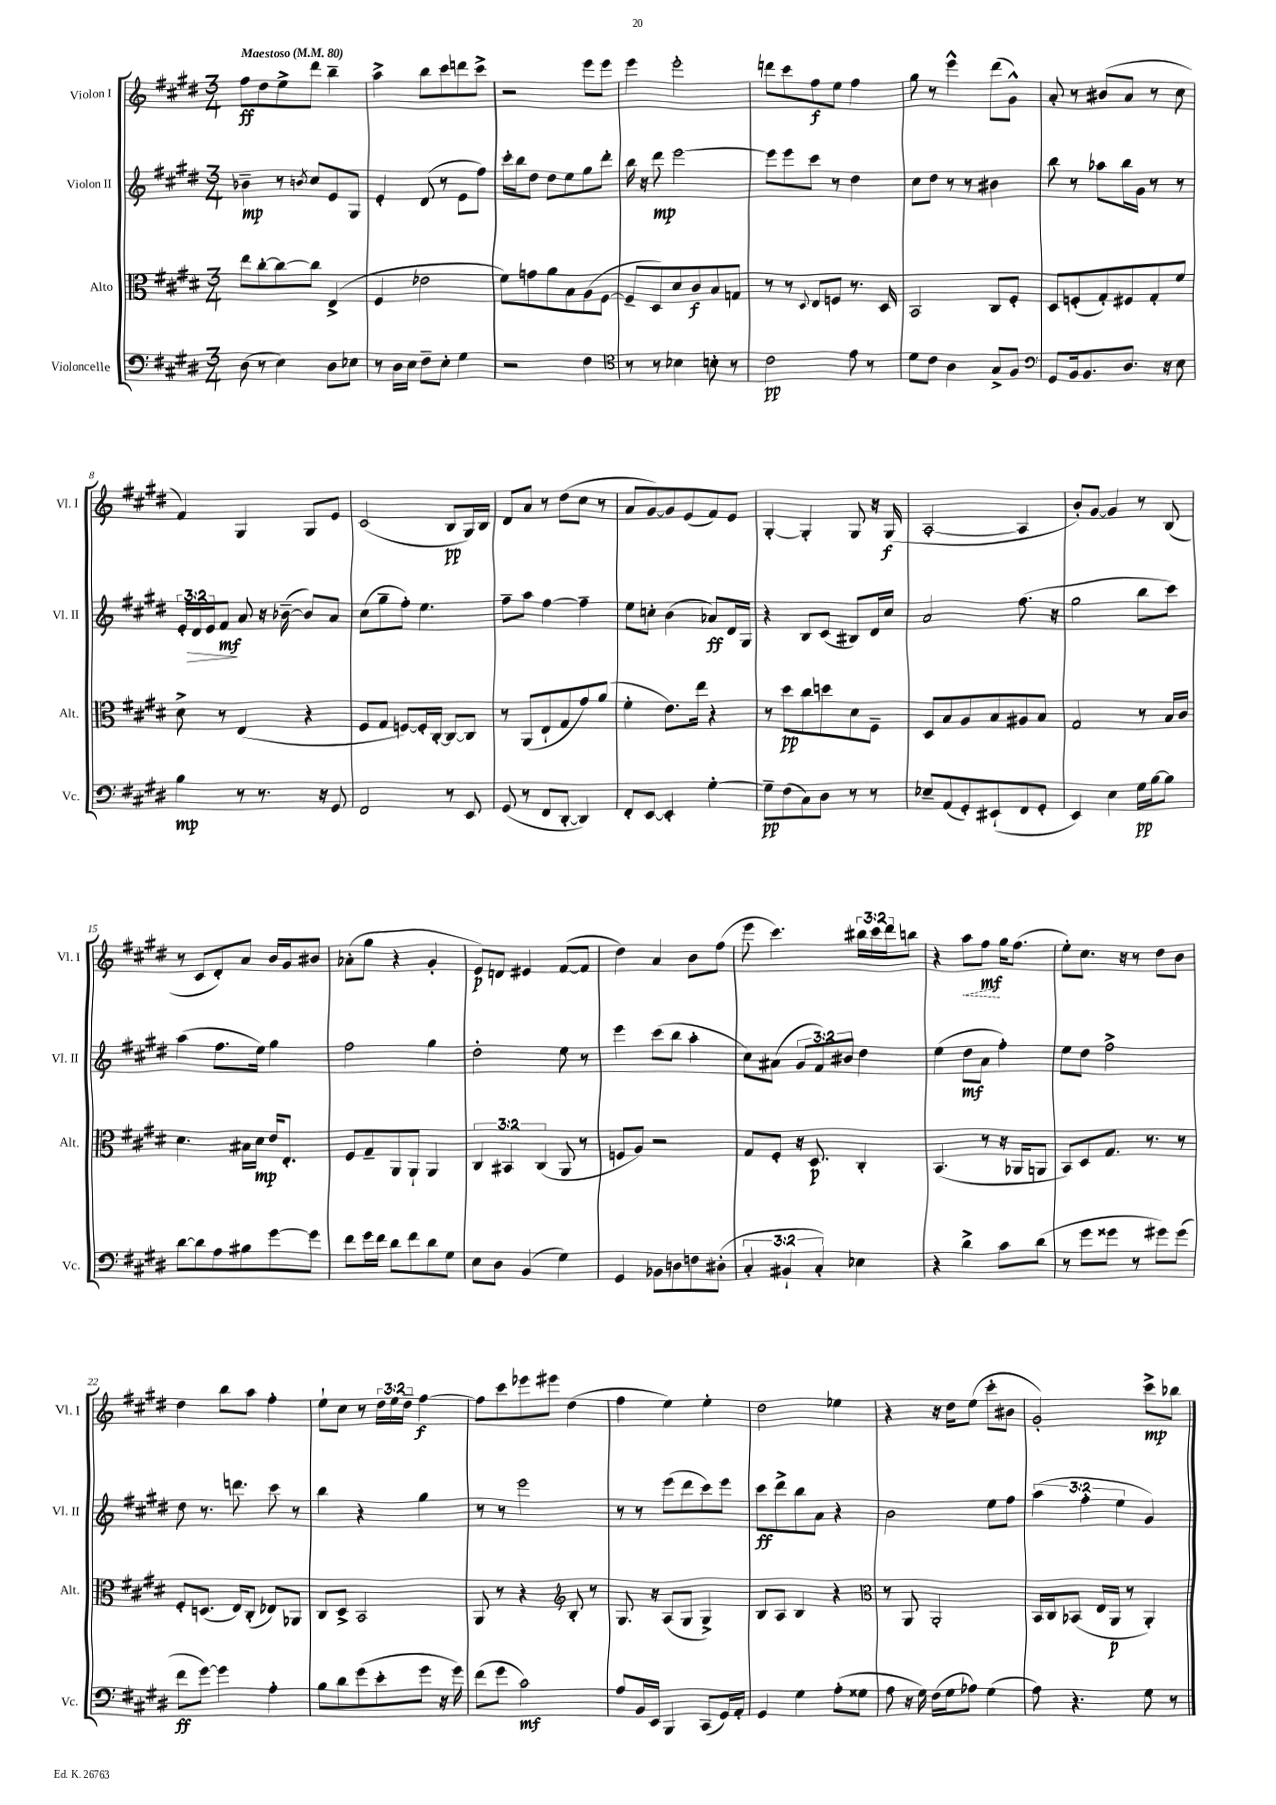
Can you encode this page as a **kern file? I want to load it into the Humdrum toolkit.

**kern	**dynam	**kern	**dynam	**kern	**dynam	**kern	**dynam
*part4	*part4	*part3	*part3	*part2	*part2	*part1	*part1
*staff4	*staff4	*staff3	*staff3	*staff2	*staff2	*staff1	*staff1
*I"Violoncelle	*	*I"Alto	*	*I"Violon II	*	*I"Violon I	*
*I'Vc.	*	*I'Alt.	*	*I'Vl. II	*	*I'Vl. I	*
*clefF4	*	*clefC3	*	*clefG2	*	*clefG2	*
*k[f#c#g#d#]	*	*k[f#c#g#d#]	*	*k[f#c#g#d#]	*	*k[f#c#g#d#]	*
*M3/4	*	*M3/4	*	*M3/4	*	*M3/4	*
*MM80	*	*MM80	*	*MM80	*	*MM80	*
=1	=1	=1	=1	=1	=1	=1	=1
!	!	!	!	!	!	!LO:TX:a:B:t=Maestoso	!
(8D#\	.	8ee\L	.	4b-X~\	mp	8ff#\L	ff
8r	.	[8cc#'\	.	.	.	8dd#\	.
4E\)	.	8cc#\_	.	8r	.	8ee^\	.
.	.	.	.	8qbn/	.	.	.
.	.	8cc#\J]	.	8cc#/L	.	8ddd#\J	.
8D#\L	.	(4E^/	.	8e/	.	4bb~\	.
8E-X\J	.	.	.	8G#/J	.	.	.
=2	=2	=2	=2	=2	=2	=2	=2
8r	.	4F#/	.	4e'/	.	4aa^\	.
16D#\LL	.	.	.	.	.	.	.
16E\JJ	.	.	.	.	.	.	.
8F#~\L	.	2e-X\	.	(8d#/	.	8bb\L	.
8E'\J	.	.	.	8r	.	8ccc#\	.
4G#\	.	.	.	8e\L	.	8dddn\	.
.	.	.	.	8ff#\J)	.	8ccc#^\J	.
=3	=3	=3	=3	=3	=3	=3	=3
2r	.	8f#\L)	.	16ccc#'\LL	.	2r	.
.	.	.	.	16bb\J	.	.	.
.	.	8gn\	.	8dd#\J	.	.	.
.	.	8a\	.	8dd#\L	.	.	.
.	.	8B\	.	8ee\	.	.	.
4F#\	.	(8A\	.	8gg#\	.	8eee\L	.
.	.	[8F#\J	.	8ddd#'\J	.	8eee\J	.
=4	=4	=4	=4	=4	=4	=4	=4
*clefC4	*	*	*	*	*	*	*
8r	.	8F#~/L]	.	16bb\	.	4eee\	.
.	.	.	.	16r	.	.	.
8r	.	8D#/)	.	8ddd#\	mp	.	.
4B-X\	.	8d#/	.	[2eee\	.	2eee'\	.
.	.	8c#/	f	.	.	.	.
8Bn'\	.	8B/	.	.	.	.	.
8r	.	8Gn/J	.	.	.	.	.
=5	=5	=5	=5	=5	=5	=5	=5
2c#\	pp	8r	.	8eee\L]	.	8dddn\L	.
.	.	8r	.	8eee\	.	8ccc#\	.
.	.	8qqD#/	.	.	.	.	.
.	.	8E/L	.	8ccc#\J	.	8ff#\	f
.	.	8Fn/J	.	8r	.	8ee\J	.
8e\	.	8.r	.	4dd#\	.	4ff#\	.
8r	.	.	.	.	.	.	.
.	.	16D#/	.	.	.	.	.
=6	=6	=6	=6	=6	=6	=6	=6
8d#\L	.	2BB/	.	8cc#\L	.	8gg#\	.
8c#\J	.	.	.	8dd#\J	.	8r	.
4A\	.	.	.	8r	.	4eee^^\	.
.	.	.	.	8r	.	.	.
8G#^/L	.	8C#/L	.	4b#X\	.	(8ddd#\L	.
8F#/J	.	8F#'/J	.	.	.	8g#^^\J)	.
=7	=7	=7	=7	=7	=7	=7	=7
*clefF4	*	*	*	*	*	*	*
8GG#/L	.	8D#/L	.	8bb\	.	8a'/	.
16BB/k	.	(8Fn'/	.	8r	.	8r	.
8.BB/	.	.	.	.	.	.	.
.	.	8G#'/)	.	8aa-X\L	.	(8b#X/L	.
8.D#/J	.	8F#X/	.	16bb\L	.	8a/J	.
.	.	.	.	16g#\JJ	.	.	.
.	.	8G#'/	.	8r	.	8r	.
16r	.	.	.	.	.	.	.
8E\	.	8f#/J	.	8r	.	8cc#\	.
!!LO:LB:g=z
=8	=8	=8	=8	=8	=8	=8	=8
4B\	mp	8d#^\	.	24e'/LL	.	4f#/)	.
!	!	!	!	!	!LO:HP:b	!	!
.	.	.	.	24d#/	>	.	.
.	.	.	.	24e/J	.	.	.
.	.	8r	.	8f#/J	mf	.	.
8r	.	(4E/	.	8a/	]	4G#/	.
8.r	.	.	.	16r	.	.	.
.	.	.	.	([16b-X~\	.	.	.
.	.	4r	.	8b-/L])	.	8G#/L	.
16r	.	.	.	.	.	.	.
8GG#/	.	.	.	8a/J	.	8e/J	.
=9	=9	=9	=9	=9	=9	=9	=9
2FF#/	.	8F#/L	.	(8cc#\L	.	(2c#/	.
.	.	8G#/J	.	8gg#~\	.	.	.
.	.	[8Fn/L)	.	8ff#'\J)	.	.	.
.	.	16F'/L]	.	4.ee\	.	.	.
.	.	[16C#'/JJ	.	.	.	.	.
8r	.	8C#/L_	.	.	.	8B/L	pp
8EE/	.	8C#/J]	.	.	.	16G#/L)	.
.	.	.	.	.	.	16B/JJ	.
=10	=10	=10	=10	=10	=10	=10	=10
(8GG#/	.	8r	.	8ff#~\L	.	8d#/L	.
8r	.	(8AA/L	.	8aa\J	.	8a/J	.
8FF#/L	.	8E`/	.	[4ff#\	.	8r	.
[8DD#'/J	.	8G#/	.	.	.	(8dd#\L	.
4DD#/])	.	8g#/)	.	4ff#~\]	.	8cc#\J	.
.	.	(8a/J	.	.	.	8r	.
=11	=11	=11	=11	=11	=11	=11	=11
8FF#'/L	.	4f#'\	.	8ee\L	.	8a/L	.
[8EE/J	.	.	.	8ccn'\J	.	[8g#/)	.
4EE'/]	.	8.e\L)	.	(4b\	.	8g#/]	.
.	.	.	.	.	.	(8e/	.
.	.	16ee\Jk	.	.	.	.	.
[4G#'\	.	4r	.	8a-X/L)	ff	8f#/)	.
.	.	.	.	16d#/L	.	8e/J	.
.	.	.	.	16G#/JJ	.	.	.
=12	=12	=12	=12	=12	=12	=12	=12
8G#~\L]	pp	8r	.	4r	.	[4G#'/	.
(8F#\	.	8dd#\L	pp	.	.	.	.
8C#\)	.	8cc#\	.	8B/L	.	4G#'/]	.
8D#\J	.	8ddn\	.	(8c#/J	.	.	.
8r	.	8d#\	.	8B#X/L)	.	8G#/	.
8r	.	8F#~\J	.	16d#/L	.	16r	.
.	.	.	.	16cc#/JJ	.	(16G#/	f
=13	=13	=13	=13	=13	=13	=13	=13
8E-X~/L	.	8D#/L	.	2a/	.	[2A'/	.
(8AA/	.	8B/	.	.	.	.	.
8GG#'/)	.	8A/	.	.	.	.	.
(8EE#X`/	.	8B/	.	.	.	.	.
8FF#/	.	8A#X/	.	(8.ff#\	.	4A/]	.
8GG#'/J	.	8B/J	.	.	.	.	.
.	.	.	.	16r	.	.	.
=14	=14	=14	=14	=14	=14	=14	=14
4EE/)	.	2G#/	.	2gg#\	.	8b'/L)	.
.	.	.	.	.	.	[8g#/J	.
4E\	.	.	.	.	.	4g#/]	.
16G#\LL	pp	8r	.	8bb\L	.	8r	.
[16B\J	.	.	.	.	.	.	.
8B\J]	.	16B/LL	.	8ccc#\J)	.	(8B/	.
.	.	16c#/JJ	.	.	.	.	.
!!LO:LB:g=z
=15	=15	=15	=15	=15	=15	=15	=15
[8d#\L	.	4.d#\	.	(4aa\	.	8r	.
8d#\]	.	.	.	.	.	8c#/L	.
8A\	.	.	.	8.ff#\L	.	8d#'/)	.
8B#X\	.	16B#X\LL	.	.	.	8a/J	.
.	.	16d#\JJ	mp	16ee\Jk)	.	.	.
[8g#\	.	16e/KL	.	4gg#\	.	16b/LL	.
.	.	8.E'/J	.	.	.	16g#/J	.
8g#\J]	.	.	.	.	.	8b#X/J	.
=16	=16	=16	=16	=16	=16	=16	=16
8f#\L	.	8F#/L	.	2ff#\	.	(8a-X'\L	.
16g#\L	.	8G#~/	.	.	.	8gg#\J	.
16f#\JJ	.	.	.	.	.	.	.
8d#\L	.	8AA/	.	.	.	4r	.
8f#\	.	8AA`/J	.	.	.	.	.
8d#\	.	4AA/	.	4gg#\	.	4g#'/	.
8G#\J	.	.	.	.	.	.	.
=17	=17	=17	=17	=17	=17	=17	=17
8E\L	.	6C#/	.	2dd#'\	.	8e/L)	p
8D#\J	.	.	.	.	.	8dn/J	.
.	.	6BB#X/	.	.	.	.	.
(4BB/	.	.	.	.	.	4e#X/	.
.	.	(6C#/	.	.	.	.	.
4G#\)	.	8AA/	.	8ee\	.	([8f#/L	.
.	.	8r	.	8r	.	8f#/J]	.
=18	=18	=18	=18	=18	=18	=18	=18
4GG#/	.	8Fn/L	.	4eee\	.	4dd#\)	.
.	.	8A/J)	.	.	.	.	.
8BB-X\L	.	2r	.	(8ccc#\L	.	4a/	.
8Dn\	.	.	.	8bb\J	.	.	.
8Fn\	.	.	.	4aa'\	.	8b\L	.
(8D#X'\J	.	.	.	.	.	(8ff#\J	.
=19	=19	=19	=19	=19	=19	=19	=19
6C#'/	.	8G#/L	.	8cc#\L)	.	8eee\	.
.	.	8F#'/J	.	(8a#X\J	.	4.ccc#\)	.
6BB#X`/	.	.	.	.	.	.	.
.	.	16r	.	12g#/L	.	.	.
.	.	8.D#/	p	.	.	.	.
6C#'/)	.	.	.	12f#/)	.	.	.
.	.	.	.	12b#X/J	.	.	.
4E-X\	.	4C#'/	.	4dd#\	.	24bb#X\LL	.
.	.	.	.	.	.	24ccc#\	.
.	.	.	.	.	.	24ddd#\J	.
.	.	.	.	.	.	8bbn\J	.
=20	=20	=20	=20	=20	=20	=20	=20
4r	.	(4.BB/	.	(4ee\	.	4r	.
!	!	!	!	!	!	!	!LO:HP:b
4d#^\	.	.	.	8dd#\L	mf	8aa\L	<
.	.	8r	.	8a\J	.	8ff#\J	mf
8c#\L	.	16r	.	4ff#'\)	.	16gg#\KL	[
.	.	16AA-X/KL	.	.	.	(8.ff#\J	.
(8d#\J	.	8AAn/J	.	.	.	.	.
=21	=21	=21	=21	=21	=21	=21	=21
8r	.	8BB/L)	.	8ee\L	.	8ee'\L)	.
8g#\L	.	8D#/	.	8dd#\J	.	8.cc#\J	.
8g##X\J	.	8.G#/J	.	2ff#^\	.	.	.
.	.	.	.	.	.	16r	.
8r	.	.	.	.	.	8r	.
.	.	8.r	.	.	.	.	.
8g#X\L)	.	.	.	.	.	8dd#\L	.
(8g#\J	.	8r	.	.	.	8b\J	.
!!LO:LB:g=z
=22	=22	=22	=22	=22	=22	=22	=22
8f#\L	ff	8F#'/L	.	8dd#\	.	4dd#\	.
[8g#\J)	.	(8.Dn/J	.	8.r	.	.	.
4g#\]	.	.	.	.	.	8bb\L	.
.	.	16E/KL)	.	8.dddn\	.	.	.
.	.	(8C#'/J	.	.	.	8aa\J	.
4A'\	.	8E-X/L)	.	8ccc#\	.	4ff#'\	.
.	.	8AA-X/J	.	8r	.	.	.
=23	=23	=23	=23	=23	=23	=23	=23
8B\L	.	8C#/L	.	4bb\	.	8ee`\L	.
8d#\	.	8D#^/J	.	.	.	8cc#\J	.
(8g#\	.	2BB/	.	4r	.	8r	.
8e'\	.	.	.	.	.	24dd#\LL	.
.	.	.	.	.	.	24ee\	.
.	.	.	.	.	.	24dd#~\JJ	.
8g#\J	.	.	.	4gg#\	.	[4ff#\	f
16r	.	.	.	.	.	.	.
16g#\)	.	.	.	.	.	.	.
=24	=24	=24	=24	=24	=24	=24	=24
(8f#\L	.	8AA/	.	8r	.	8ff#\L]	.
8g#\J	.	8r	.	8r	.	8ccc#\	.
2c#\)	mf	4r	.	2eee\	.	8eee-X\	.
.	.	.	.	.	.	8eee#X\J	.
*	*	*clefG2	*	*	*	*	*
.	.	8B'/	.	.	.	(4dd#\	.
.	.	8r	.	.	.	.	.
=25	=25	=25	=25	=25	=25	=25	=25
8A/L	.	8.G#/	.	8r	.	4ff#\	.
16BB/L	.	.	.	8r	.	.	.
16EE/JJ	.	16r	.	.	.	.	.
4BBB/	.	(8A/L	.	(8eee\L	.	4ee\)	.
.	.	8G#/J	.	8ddd#\	.	.	.
(8CC#/L	.	4G#^/)	.	8ccc#\)	.	4ee'\	.
16GG#/L)	.	.	.	8eee\J	.	.	.
16AA'/JJ	.	.	.	.	.	.	.
=26	=26	=26	=26	=26	=26	=26	=26
4GG#/	.	8B/L	.	8ccc#\L	ff	2dd#\	.
.	.	8A/J	.	8ddd#^\	.	.	.
4G#\	.	4B/	.	8bb\	.	.	.
.	.	.	.	8a\J	.	.	.
(8A'\L	.	4r	.	4r	.	4ee-X\	.
8G##X\J	.	.	.	.	.	.	.
=27	=27	=27	=27	=27	=27	=27	=27
*	*	*clefC3	*	*	*	*	*
8A\	.	8r	.	2b\	.	4r	.
16r	.	8AA/	.	.	.	.	.
16G#\)	.	.	.	.	.	.	.
(16F#\LL	.	2AA'/	.	.	.	16r	.
16G#\J	.	.	.	.	.	16dd#\KL	.
8A-X\J)	.	.	.	.	.	(8ee\J	.
(4G#\	.	.	.	8ee\L	.	8ccc#'\L	.
.	.	.	.	8ff#\J	.	8b#X\J	.
=28	=28	=28	=28	=28	=28	=28	=28
8A\)	.	16BB/LL	.	(6aa\	.	2g#'/)	.
.	.	16C#/J	.	.	.	.	.
4.r	.	(8BB-X/J	.	.	.	.	.
.	.	.	.	6ff#'\	.	.	.
.	.	16E/LL	.	.	.	.	.
.	.	16AA/JJ	p	.	.	.	.
.	.	.	.	6ee\	.	.	.
.	.	8r	.	.	.	.	.
8G#\	.	4AA'/)	.	4g#/)	.	8ccc#^\L	mp
8r	.	.	.	.	.	8bb-X\J	.
==	==	==	==	==	==	==	==
*-	*-	*-	*-	*-	*-	*-	*-
